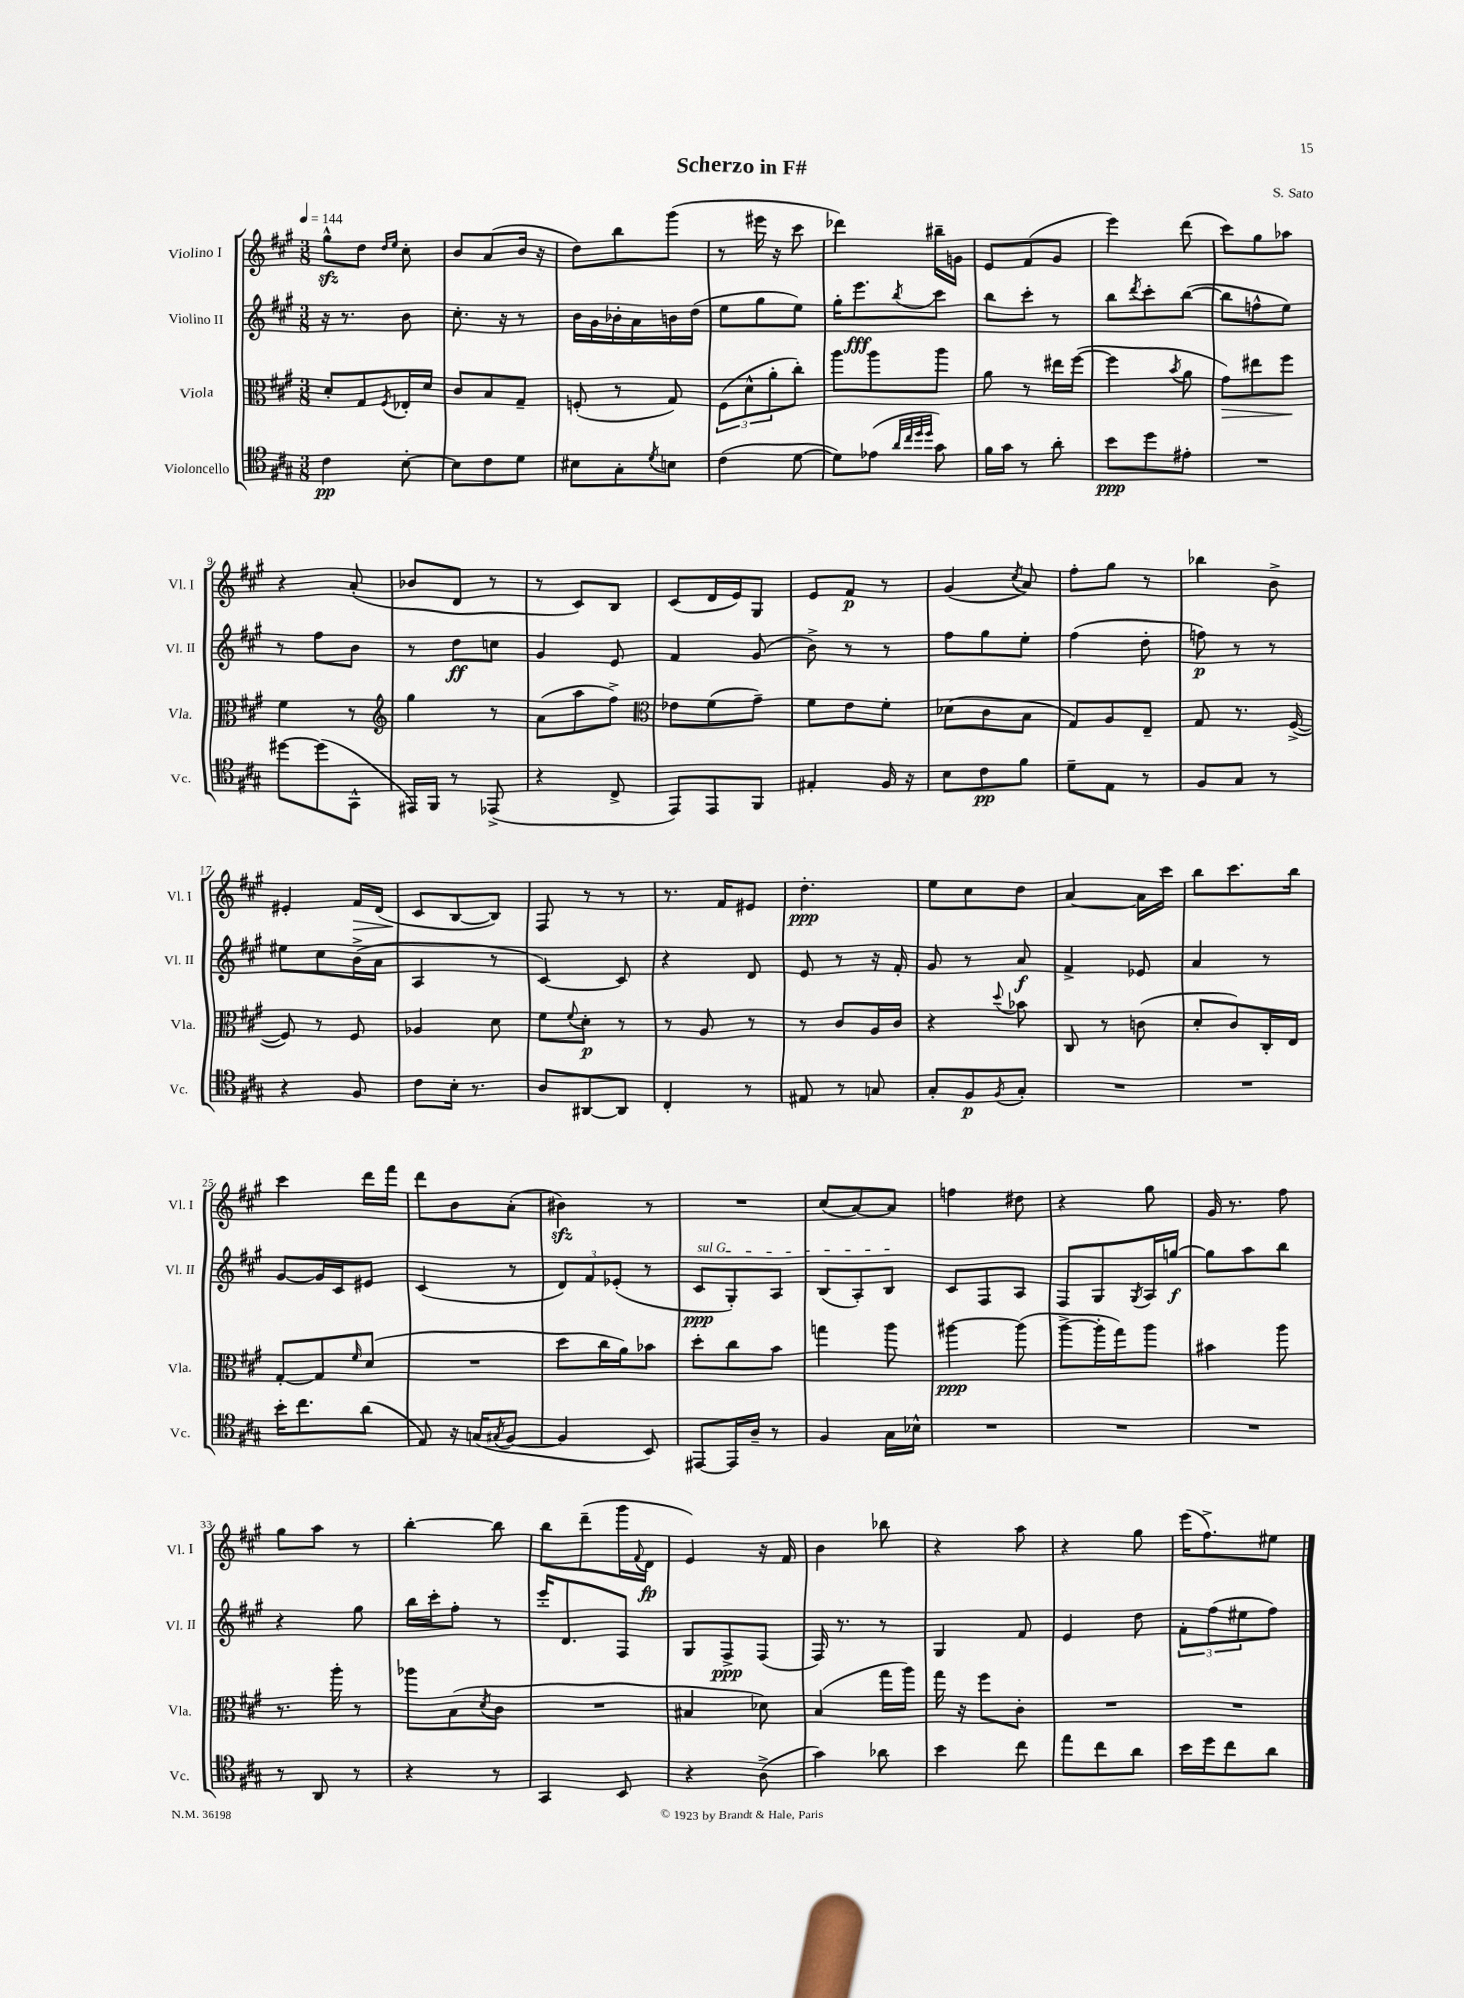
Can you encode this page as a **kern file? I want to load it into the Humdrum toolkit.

**kern	**dynam	**kern	**dynam	**kern	**dynam	**kern	**dynam
*part4	*part4	*part3	*part3	*part2	*part2	*part1	*part1
*staff4	*staff4	*staff3	*staff3	*staff2	*staff2	*staff1	*staff1
*I"Violoncello	*	*I"Viola	*	*I"Violino II	*	*I"Violino I	*
*I'Vc.	*	*I'Vla.	*	*I'Vl. II	*	*I'Vl. I	*
*clefC4	*	*clefC3	*	*clefG2	*	*clefG2	*
*k[f#c#g#]	*	*k[f#c#g#]	*	*k[f#c#g#]	*	*k[f#c#g#]	*
*M3/8	*	*M3/8	*	*M3/8	*	*M3/8	*
*MM144	*	*MM144	*	*MM144	*	*MM144	*
=1	=1	=1	=1	=1	=1	=1	=1
4c#\	pp	8d'/L	.	16r	.	8gg#zz^^\L	.
.	.	.	.	8.r	.	.	.
.	.	8G#/	.	.	.	8dd\J	.
.	.	.	.	.	.	16qqdd/LL	.
.	.	8qF#/	.	.	.	16qqee/JJ	.
[8B'\	.	16E-X'/L	.	8b\	.	8cc#'\	.
.	.	16d/JJ	.	.	.	.	.
=2	=2	=2	=2	=2	=2	=2	=2
8B\L]	.	8c#/L	.	8.cc#'\	.	8b/L	.
8c#\	.	8B/	.	.	.	(8a/	.
.	.	.	.	16r	.	.	.
8d\J	.	8G#~/J	.	8r	.	16b/Jk	.
.	.	.	.	.	.	16r	.
=3	=3	=3	=3	=3	=3	=3	=3
8B#X\L	.	(8Fn'/	.	16b\LL	.	8dd\L)	.
.	.	.	.	16g#\	.	.	.
8G#'\	.	8r	.	16b-X'\	.	8bb\	.
.	.	.	.	16a\	.	.	.
8qd/	.	.	.	.	.	.	.
8Bn\J	.	8G#/)	.	16bn\	.	(8ggg#\J	.
.	.	.	.	(16dd\JJ	.	.	.
=4	=4	=4	=4	=4	=4	=4	=4
(4c#\	.	(12F#\L	.	8ee\L	.	8r	.
.	.	12d^^\	.	.	.	.	.
.	.	.	.	8gg#\	.	16eee#X\	.
.	.	12a'\	.	.	.	.	.
.	.	.	.	.	.	16r	.
[8d\	.	8cc#'\J)	.	8ee\J)	.	8ccc#\	.
=5	=5	=5	=5	=5	=5	=5	=5
8d\L])	.	8aa\L	.	16gg#'\KL	.	4ddd-X\)	.
.	.	.	.	8.eee\	fff	.	.
(8e-X\J	.	8aa\	.	.	.	.	.
32qqa/LLL	.	.	.	.	.	.	.
32qqcc#/	.	.	.	.	.	.	.
32qqdd/	.	.	.	.	.	.	.
32qqdd/JJJ	.	.	.	8qbb/	.	.	.
8g#\)	.	8aa\J	.	8ccc#\J	.	16bb#X~\LL	.
.	.	.	.	.	.	16gn\JJ	.
=6	=6	=6	=6	=6	=6	=6	=6
16f#\LL	.	8a\	.	8bb\L	.	8e/L	.
16g#\JJ	.	.	.	.	.	.	.
8r	.	8r	.	8ccc#'\J	.	(8f#/	.
8a'\	.	16ee#X\LL	.	8r	.	8g#/J	.
.	.	([16ff#\JJ	.	.	.	.	.
=7	=7	=7	=7	=7	=7	=7	=7
8b\L	ppp	4ff#\]	.	8bb\L	.	4eee\)	.
.	.	.	.	8qddd/	.	.	.
8dd\	.	.	.	8ccc#'\	.	.	.
.	.	8qb/	.	.	.	.	.
8e#X'\J	.	8a\	.	([8bb\J	.	(8ddd\	.
=8	=8	=8	=8	=8	=8	=8	=8
!	!	!	!LO:HP:b	!	!	!	!
4.r	.	8g#\L)	>	8bb\L]	.	8ccc#\L)	.
.	.	8ee#X\	.	8ffn^^\	.	8gg#\	.
.	.	8ff#\J	.	8ee\J)	.	8aa-X\J	.
.	.	.	]	.	.	.	.
!!LO:LB:g=z
=9	=9	=9	=9	=9	=9	=9	=9
[8dd#X\L	.	4f#\	.	8r	.	4r	.
(8dd#\]	.	.	.	8ff#\L	.	.	.
8GG#^^\J	.	8r	.	8b\J	.	(8a'/	.
=10	=10	=10	=10	=10	=10	=10	=10
*	*	*clefG2	*	*	*	*	*
16EE#X/LL)	.	4gg#\	.	8r	.	8b-X/L	.
16FF#/JJ	.	.	.	.	.	.	.
8r	.	.	.	8dd\L	ff	8d/J	.
(8EE-X^/	.	8r	.	8ccn\J	.	8r	.
=11	=11	=11	=11	=11	=11	=11	=11
4r	.	(8a\L	.	4g#/	.	8r	.
.	.	8aa\	.	.	.	8c#/L)	.
8C#^/	.	8ff#^\J)	.	8e/	.	8B/J	.
=12	=12	=12	=12	=12	=12	=12	=12
*	*	*clefC3	*	*	*	*	*
8EE/L)	.	8e-X\L	.	4f#/	.	(8c#/L	.
8EE/	.	(8f#\	.	.	.	16d/L	.
.	.	.	.	.	.	16e/J)	.
8FF#/J	.	8g#~\J)	.	(8g#/	.	8G#/J	.
=13	=13	=13	=13	=13	=13	=13	=13
4E#X'/	.	8f#\L	.	8b^\)	.	8e/L	.
.	.	8e\	.	8r	.	8f#/J	p
16F#/	.	8f#'\J	.	8r	.	8r	.
16r	.	.	.	.	.	.	.
=14	=14	=14	=14	=14	=14	=14	=14
8B\L	.	(8d-X\L	.	8ff#\L	.	(4g#/	.
8c#\	pp	8c#\	.	8gg#\	.	.	.
.	.	.	.	.	.	8qcc#/	.
8f#\J	.	8B\J	.	8ee'\J	.	8a/)	.
=15	=15	=15	=15	=15	=15	=15	=15
8d~\L	.	8G#/L)	.	(4ff#\	.	8ff#'\L	.
8E\J	.	8A/	.	.	.	8gg#\J	.
8r	.	8E~/J	.	8dd'\	.	8r	.
=16	=16	=16	=16	=16	=16	=16	=16
8F#/L	.	8G#/	.	8ffn\)	p	4bb-X\	.
8G#/J	.	8.r	.	8r	.	.	.
8r	.	.	.	8r	.	8b^\	.
.	.	([16F#^/	.	.	.	.	.
!!LO:LB:g=z
=17	=17	=17	=17	=17	=17	=17	=17
4r	.	8F#/])	.	8ee#X\L	.	4e#X'/	.
.	.	8r	.	8cc#\	.	.	.
!	!	!	!	!	!	!	!LO:HP:b
8F#/	.	8F#/	.	(16b^\L	.	16f#/LL	>
.	.	.	.	16a\JJ	.	(16d/JJ	.
=18	=18	=18	=18	=18	=18	=18	=18
8c#\L	.	4A-X/	.	4A/	.	8c#/L	.
16B'\Jk	.	.	.	.	.	[8B/	]
8.r	.	.	.	.	.	.	.
.	.	8d\	.	8r	.	8B/J])	.
=19	=19	=19	=19	=19	=19	=19	=19
8A/L	.	8f#\L	.	[4c#/)	.	8F#/	.
.	.	8qqf#/	.	.	.	.	.
[8AA#X/	.	8d'\J	p	.	.	8r	.
8AA#/J]	.	8r	.	8c#/]	.	8r	.
=20	=20	=20	=20	=20	=20	=20	=20
4C#'/	.	8r	.	4r	.	8.r	.
.	.	8A/	.	.	.	.	.
.	.	.	.	.	.	16f#/KL	.
8r	.	8r	.	8d/	.	8e#X/J	.
=21	=21	=21	=21	=21	=21	=21	=21
8E#X/	.	8r	.	8e/	.	4.dd'\	ppp
8r	.	8c#/L	.	8r	.	.	.
8Gn/	.	16A/L	.	16r	.	.	.
.	.	16c#/JJ	.	16f#'/	.	.	.
=22	=22	=22	=22	=22	=22	=22	=22
8G#'/L	.	4r	.	8g#/	.	8ee\L	.
8F#/	p	.	.	8r	.	8cc#\	.
8qF#/	.	8qqdd/	.	.	.	.	.
8G#'/J	.	8b-X\	.	8a/	f	8dd\J	.
=23	=23	=23	=23	=23	=23	=23	=23
4.r	.	8C#/	.	4f#^/	.	[4a/	.
.	.	8r	.	.	.	.	.
.	.	(8cn\	.	8e-X/	.	16a\LL]	.
.	.	.	.	.	.	16ccc#\JJ	.
=24	=24	=24	=24	=24	=24	=24	=24
4.r	.	8d'/L	.	4a/	.	8bb\L	.
.	.	8c#/)	.	.	.	8.ccc#\	.
.	.	16C#'/L	.	8r	.	.	.
.	.	16E/JJ	.	.	.	16bb\Jk	.
!!LO:LB:g=z
=25	=25	=25	=25	=25	=25	=25	=25
16b'\KL	.	[8G#'/L	.	[8g#/L	.	4ccc#\	.
8.cc#\	.	.	.	.	.	.	.
.	.	8G#/]	.	16g#/L]	.	.	.
.	.	.	.	16c#/J	.	.	.
.	.	16qqf#/	.	.	.	.	.
(8a\J	.	(8d/J	.	8e#X/J	.	16ddd\LL	.
.	.	.	.	.	.	16fff#\JJ	.
=26	=26	=26	=26	=26	=26	=26	=26
8E/)	.	4.r	.	(4c#/	.	8ddd\L	.
16r	.	.	.	.	.	8b\	.
(16Gn/KL	.	.	.	.	.	.	.
8qG#X/	.	.	.	.	.	.	.
[8F#/J	.	.	.	8r	.	(8a'\J	.
=27	=27	=27	=27	=27	=27	=27	=27
4F#/]	.	8dd\L	.	12d/L)	.	4b#Xzz\)	.
.	.	.	.	12f#/	.	.	.
.	.	16cc#\L	.	.	.	.	.
.	.	.	.	(12e-X'/J	.	.	.
.	.	16a\J)	.	.	.	.	.
8BB/)	.	8b-X\J	.	8r	.	8r	.
=28	=28	=28	=28	=28	=28	=28	=28
!	!	!	!	!LO:TX:a:i:t=sul G	!	!	!
[8EE#X/L	.	8dd'\L	.	8c#/L	ppp	4.r	.
16EE#/L]	.	8cc#\	.	8G#'/)	.	.	.
16A~/JJ	.	.	.	.	.	.	.
8r	.	8b\J	.	8A/J	.	.	.
=29	=29	=29	=29	=29	=29	=29	=29
4F#/	.	4ggn\	.	(8B/L	.	(8cc#/L	.
.	.	.	.	8A'/)	.	[8a/)	.
16G#\LL	.	8aa\	.	8B/J	.	8a/J]	.
16B-X^^\JJ	.	.	.	.	.	.	.
=30	=30	=30	=30	=30	=30	=30	=30
4.r	.	[4aa#X\	ppp	8c#/L	.	4ffn\	.
.	.	.	.	8F#/	.	.	.
.	.	(8aa#\]	.	8A/J	.	8dd#X\	.
=31	=31	=31	=31	=31	=31	=31	=31
4.r	.	[8aa^\L	.	8F#/L	.	4r	.
.	.	16aa'\L]	.	8G#/	.	.	.
.	.	16gg#\J)	.	.	.	.	.
.	.	.	.	8qG#/	.	.	.
.	.	8aa\J	.	16A/L	.	8gg#\	.
.	.	.	.	[16ggn/JJ	f	.	.
=32	=32	=32	=32	=32	=32	=32	=32
4.r	.	4b#X\	.	8gg\L]	.	16g#/	.
.	.	.	.	.	.	8.r	.
.	.	.	.	8aa\	.	.	.
.	.	8aa\	.	8bb\J	.	8ff#\	.
!!LO:LB:g=z
=33	=33	=33	=33	=33	=33	=33	=33
8r	.	8.r	.	4r	.	8gg#\L	.
8AA/	.	.	.	.	.	8aa\J	.
.	.	16aa'\	.	.	.	.	.
8r	.	8r	.	8gg#\	.	8r	.
=34	=34	=34	=34	=34	=34	=34	=34
4r	.	8aa-X\L	.	16bb\LL	.	[4bb'\	.
.	.	.	.	16ccc#'\J	.	.	.
.	.	(8B\	.	8ff#'\J	.	.	.
.	.	8qd/	.	.	.	.	.
8r	.	8c#\J	.	8r	.	8bb\]	.
=35	=35	=35	=35	=35	=35	=35	=35
4GG#/	.	4.r	.	16eee'/KL	.	8bb\L	.
.	.	.	.	8.d/	.	.	.
.	.	.	.	.	.	(8ddd~\	.
8BB/	.	.	.	8F#/J	.	16ggg#\L	.
.	.	.	.	.	.	8qqf#/	.
.	.	.	.	.	.	16d\JJ	fp
=36	=36	=36	=36	=36	=36	=36	=36
4r	.	4B#X/	.	8G#/L	.	4e/)	.
.	.	.	.	8F#^/	ppp	.	.
(8A^\	.	8d-X\)	.	(8F#/J	.	16r	.
.	.	.	.	.	.	16f#/	.
=37	=37	=37	=37	=37	=37	=37	=37
4g#\)	.	(4B/	.	16F#/)	.	4b\	.
.	.	.	.	8.r	.	.	.
8a-X\	.	16gg#\LL	.	8r	.	8bb-X\	.
.	.	16aa\JJ)	.	.	.	.	.
=38	=38	=38	=38	=38	=38	=38	=38
4b\	.	16gg#\	.	4G#/	.	4r	.
.	.	16r	.	.	.	.	.
.	.	8ff#\L	.	.	.	.	.
8cc#\	.	8c#'\J	.	8f#/	.	8aa\	.
=39	=39	=39	=39	=39	=39	=39	=39
8ee\L	.	4.r	.	4e/	.	4r	.
8cc#\	.	.	.	.	.	.	.
8a\J	.	.	.	8dd\	.	8gg#\	.
=40	=40	=40	=40	=40	=40	=40	=40
16b\LL	.	4.r	.	12f#'\L	.	(16eee\KL	.
16dd\J	.	.	.	.	.	8.ff#^\)	.
.	.	.	.	(12ff#\	.	.	.
8cc#\	.	.	.	.	.	.	.
.	.	.	.	12ee#X\	.	.	.
8a\J	.	.	.	8ff#\J)	.	8ee#X\J	.
==	==	==	==	==	==	==	==
*-	*-	*-	*-	*-	*-	*-	*-
